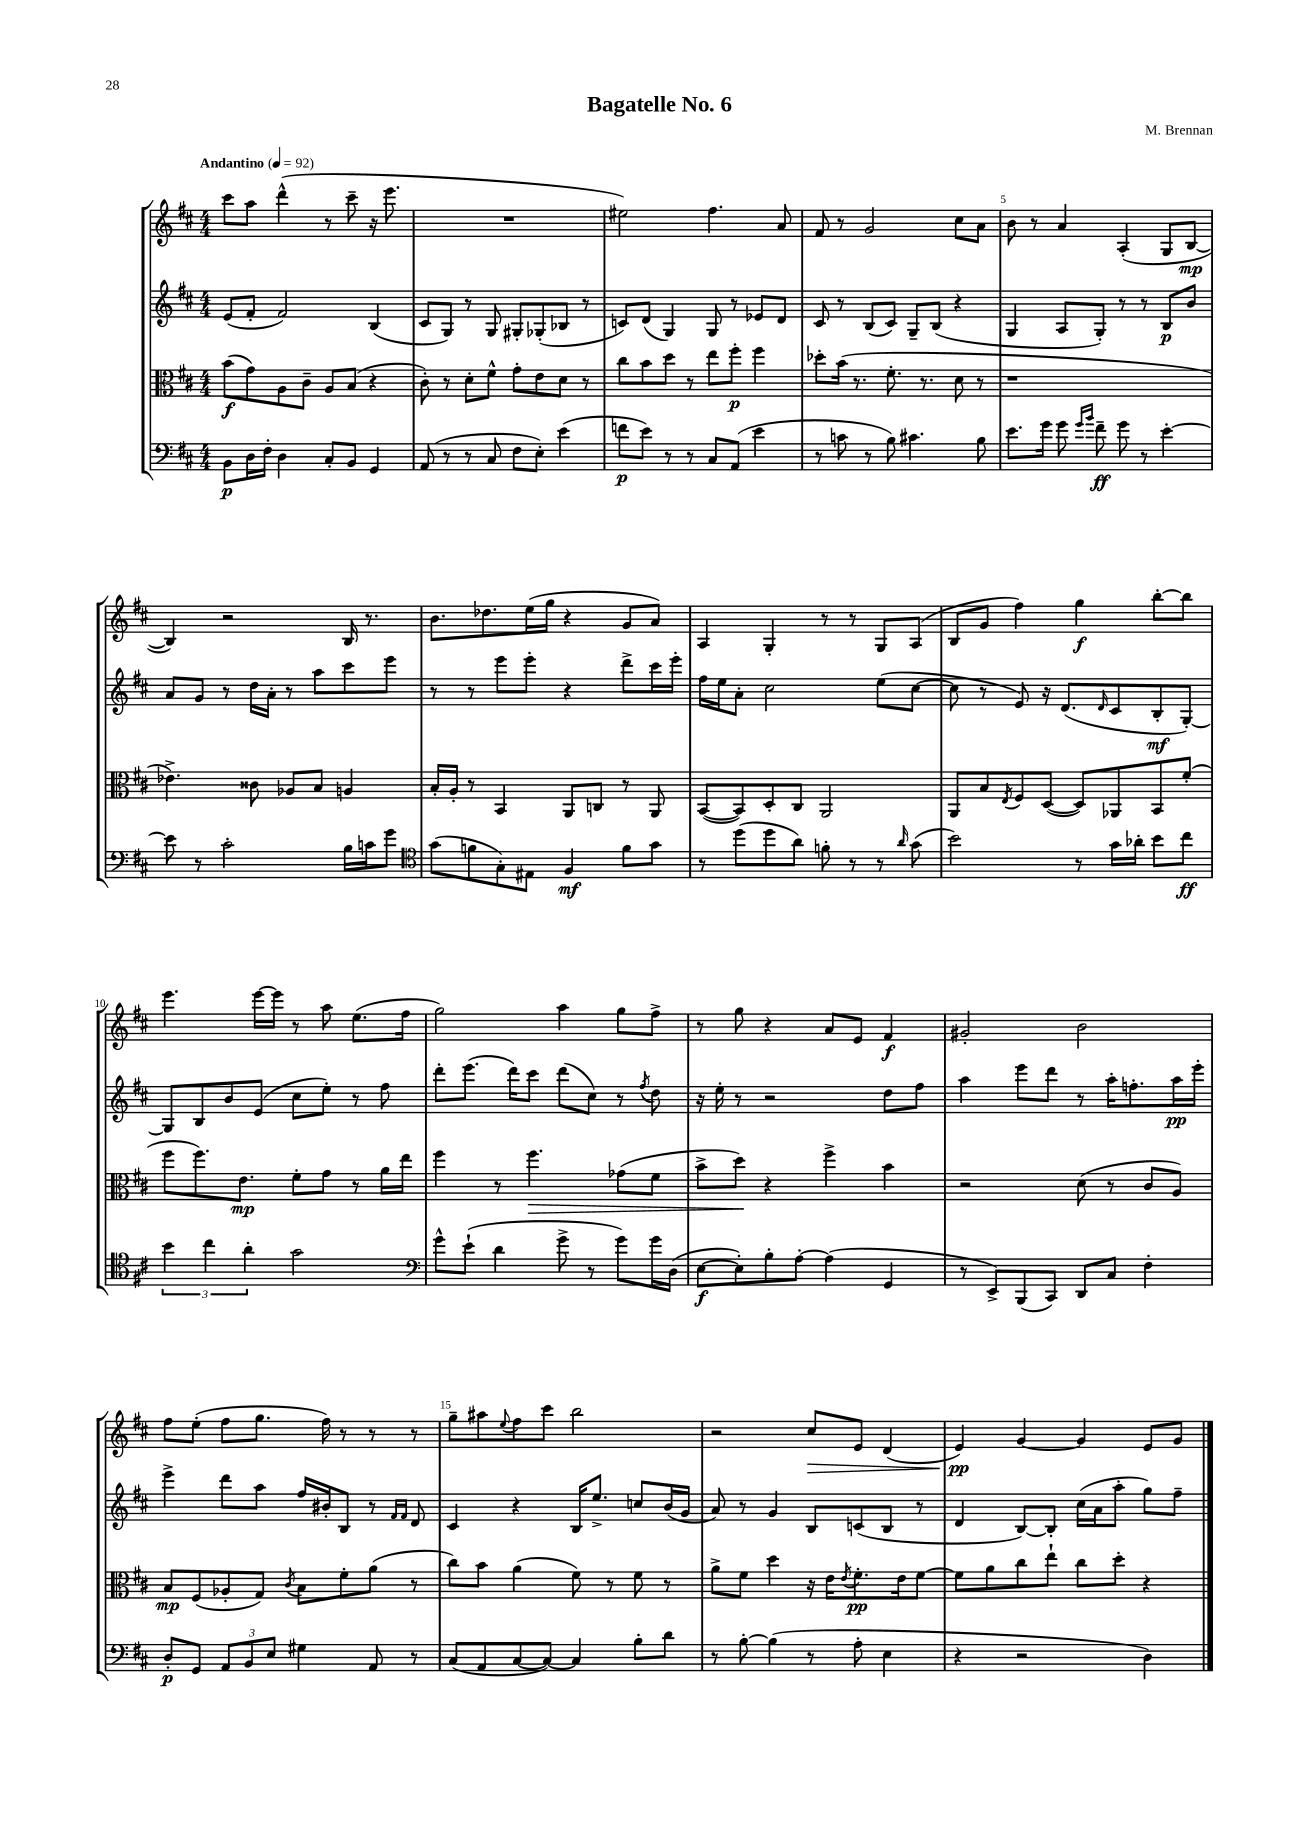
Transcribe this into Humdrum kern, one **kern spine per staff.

**kern	**kern	**kern	**kern
*staff4	*staff3	*staff2	*staff1
*clefF4	*clefC3	*clefG2	*clefG2
*k[f#c#]	*k[f#c#]	*k[f#c#]	*k[f#c#]
*M4/4	*M4/4	*M4/4	*M4/4
*MM92	*MM92	*MM92	*MM92
8BB\L	(8b\L	(8e/L	8ccc#\L
16D\L	8g\)	8f#'/J	8aa\J
16F#'\JJ	.	.	.
4D\	8A\	2f#/)	(4ddd^^\
.	8c#~\J	.	.
8C#'/L	8A/L	.	8r
8BB/J	(8B/J	.	8ccc#~\
4GG/	4r	(4B/	16r
.	.	.	8.eee\
=	=	=	=
(8AA/	8c#'\)	8c#/L	1r
8r	8r	8G/J)	.
8r	8d'\L	8r	.
8C#/	8f#^^\J	8G/	.
8F#\L	8g'\L	8G#'/L	.
8E'\J)	8e\	(8G-'/	.
(4e\	8d\J	8B-/J	.
.	8r	8r	.
=	=	=	=
8f\L	8cc#\L	8c/L)	2ee#\)
8e\J)	8b\	(8d/J	.
8r	8dd\J	4G/)	.
8r	8r	.	.
8C#/L	8ee\L	8G/	4.ff#\
(8AA/J	8ff#'\J	8r	.
4e\	4ff#\	8e-/L	.
.	.	8d/J	8a/
=	=	=	=
8r	8dd-'\L	8c#/	8f#/
8c\	(16b\Jk	8r	8r
.	8.r	.	.
8r	.	(8B/L	2g/
8B\)	8.f#'\	8c#/J)	.
4.c#\	.	8G~/L	.
.	8.r	.	.
.	.	(8B/J	.
.	8d\	4r	8cc#\L
8B\	8r	.	8a\J
=	=	=	=
8.e\L	1r	4G/	8b\
.	.	.	8r
16g\Jk	.	.	.
8g\	.	8A/L	4a/
16qqg/LL	.	.	.
16qqb/JJ	.	.	.
8f#~\	.	8G'/J)	.
8g\	.	8r	(4A'/
8r	.	8r	.
[4e'\	.	8B/L	8G/L
.	.	8b/J	[8B/J
=	=	=	=
8e\]	4.e-^\)	8a/L	4B/])
8r	.	8g/J	.
2c#'\	.	8r	2r
.	8c##\	16dd\LL	.
.	.	16a'\JJ	.
.	8A-/L	8r	.
.	8B/J	8aa\L	.
16B\LL	4A/	8ccc#\	16B/
16c\J	.	.	8.r
8g\J	.	8eee\J	.
=	=	=	=
*clefC4	*	*	*
(8g\L	16B'/LL	8r	8.b\L
.	16A'/JJ	.	.
8f\	8r	8r	.
.	.	.	8.dd-\
8G'\)	4BB/	8eee\L	.
8E#\J	.	8eee'\J	(16ee\L
.	.	.	16gg\JJ
4F#/	8AA/L	4r	4r
.	8C/J	.	.
8f\L	8r	8ddd^\L	8g/L
8g\J	8AA/	16ccc#\L	8a/J)
.	.	16eee'\JJ	.
=	=	=	=
8r	([8BB/L	16ff#\LL	4A/
.	.	16ee\J	.
(8dd\L	8BB/])	8a'\J	.
8dd\	8D'/	2cc#\	4G'/
8a\J)	8C#/J	.	.
8f'\	2AA/	.	8r
8r	.	.	8r
8r	.	(8ee\L	8G/L
16qqa/	.	.	.
(8g\	.	[8cc#\J	(8A/J
=	=	=	=
2b\)	8AA/L	8cc#\]	8B/L
.	8B/	8r	8g/J
.	8qE/	.	.
.	8F#/	8e/)	4ff#\)
.	([8D/J	16r	.
.	.	(8.d/L	.
8r	8D/]L)	.	4gg\
.	.	16qqd/	.
16g\LL	8AA-/	8c#/	.
16a-'\JJ	.	.	.
8b\L	8BB/	8B'/	[8bb'\L
8cc#\J	(8f#'/J	[8G'/J)	8bb\]J
=	=	=	=
6b\	8ff#\L	8G/]L	4.eee\
.	8.ff#\)	8B/	.
6cc#\	.	.	.
.	.	8b/	.
.	8.e\J	.	.
6a'\	.	.	.
.	.	(8e/J	[16eee\LL
.	.	.	16eee\]JJ
2g\	8f#'\L	8cc#\L	8r
.	8g\J	8ee'\J)	8aa\
.	8r	8r	(8.ee\L
.	16a\LL	8ff#\	.
.	16ee\JJ	.	16ff#\Jk
=	=	=	=
*clefF4	*	*	*
8g^^\L	4ff#\	8ddd'\L	2gg\)
(8e`\J	.	(8.eee\J	.
4d\	8r	.	.
.	.	16ddd\LK)	.
.	4.ff#\	8ccc#\J	.
8g^\	.	(8ddd\L	4aa\
8r	.	8cc#\J)	.
8g\L)	(8g-\L	8r	8gg\L
.	.	8qff#/	.
16g\L	8f#\J	8dd\	8ff#^\J
(16D\JJ	.	.	.
=	=	=	=
[8E\L	8b^\L	16r	8r
.	.	16ee'\	.
8E'\])	8dd\J)	8r	8gg\
8B'\	4r	2r	4r
[8A'\J	.	.	.
(4A\]	4ff#^\	.	8a/L
.	.	.	8e/J
4GG/	4b\	8dd\L	4f#/
.	.	8ff#\J	.
=	=	=	=
8r	2r	4aa\	2g#'/
8EE^/L)	.	.	.
(8BBB/	.	8eee\L	.
8CC#/J)	.	8ddd\J	.
8DD/L	(8d\	8r	2b\
8C#/J	8r	16aa'\LK	.
.	.	8.ff'\	.
4F#'\	8c#/L	.	.
.	8A/J)	16aa\L	.
.	.	16eee'\JJ	.
=	=	=	=
8D'/L	8B/L	4eee^\	8ff#\L
8GG/J	(8F#/	.	(8ee'\J
12AA/L	8A-'/	8ddd\L	8ff#\L
12BB/	.	.	.
.	8G/J)	8aa\J	8.gg\J
12E/J	.	.	.
.	8qc#/	.	.
4G#\	8B\L	16ff#/LL	.
.	.	16b#'/J	16ff#\)
.	8f#'\	8B/J	8r
8AA/	(8a\J	8r	8r
.	.	16qqf#/LL	.
.	.	16qqf#/JJ	.
8r	8r	8d/	8r
=	=	=	=
(8C#/L	8cc#\L)	4c#/	8gg~\L
8AA/	8b\J	.	8aa#\
.	.	.	8qqee/
[8C#/	(4a\	4r	8ff#\
8C#/_J)	.	.	8ccc#\J
4C#/]	8f#\)	16B/LK	2bb\
.	.	8.ee^/J	.
.	8r	.	.
8B'\L	8f#\	8cc/L	.
8d\J	8r	(16b/L	.
.	.	16g/JJ	.
=	=	=	=
8r	8a^\L	8a/)	2r
[8B'\	8f#\J	8r	.
(4B\]	4dd\	4g/	.
8r	16r	8B/L	8cc#/L
.	16e\LK	.	.
.	8qe/	.	.
8A'\	8.f#'\	(8c/	8e/J
4E\	.	8B/J	(4d/
.	16e\k	.	.
.	[8f#\J	8r	.
=	=	=	=
4r	8f#\]L	4d/	4e/)
.	8a\	.	.
2r	8cc#\	[8B/L)	[4g/
.	8ee`\J	8B'/]J	.
.	8cc#\L	(16cc#\LL	4g/]
.	.	16a\J	.
.	8dd'\J	8aa'\J	.
4D\)	4r	8gg\L)	8e/L
.	.	8ff#~\J	8g/J
==	==	==	==
*-	*-	*-	*-
